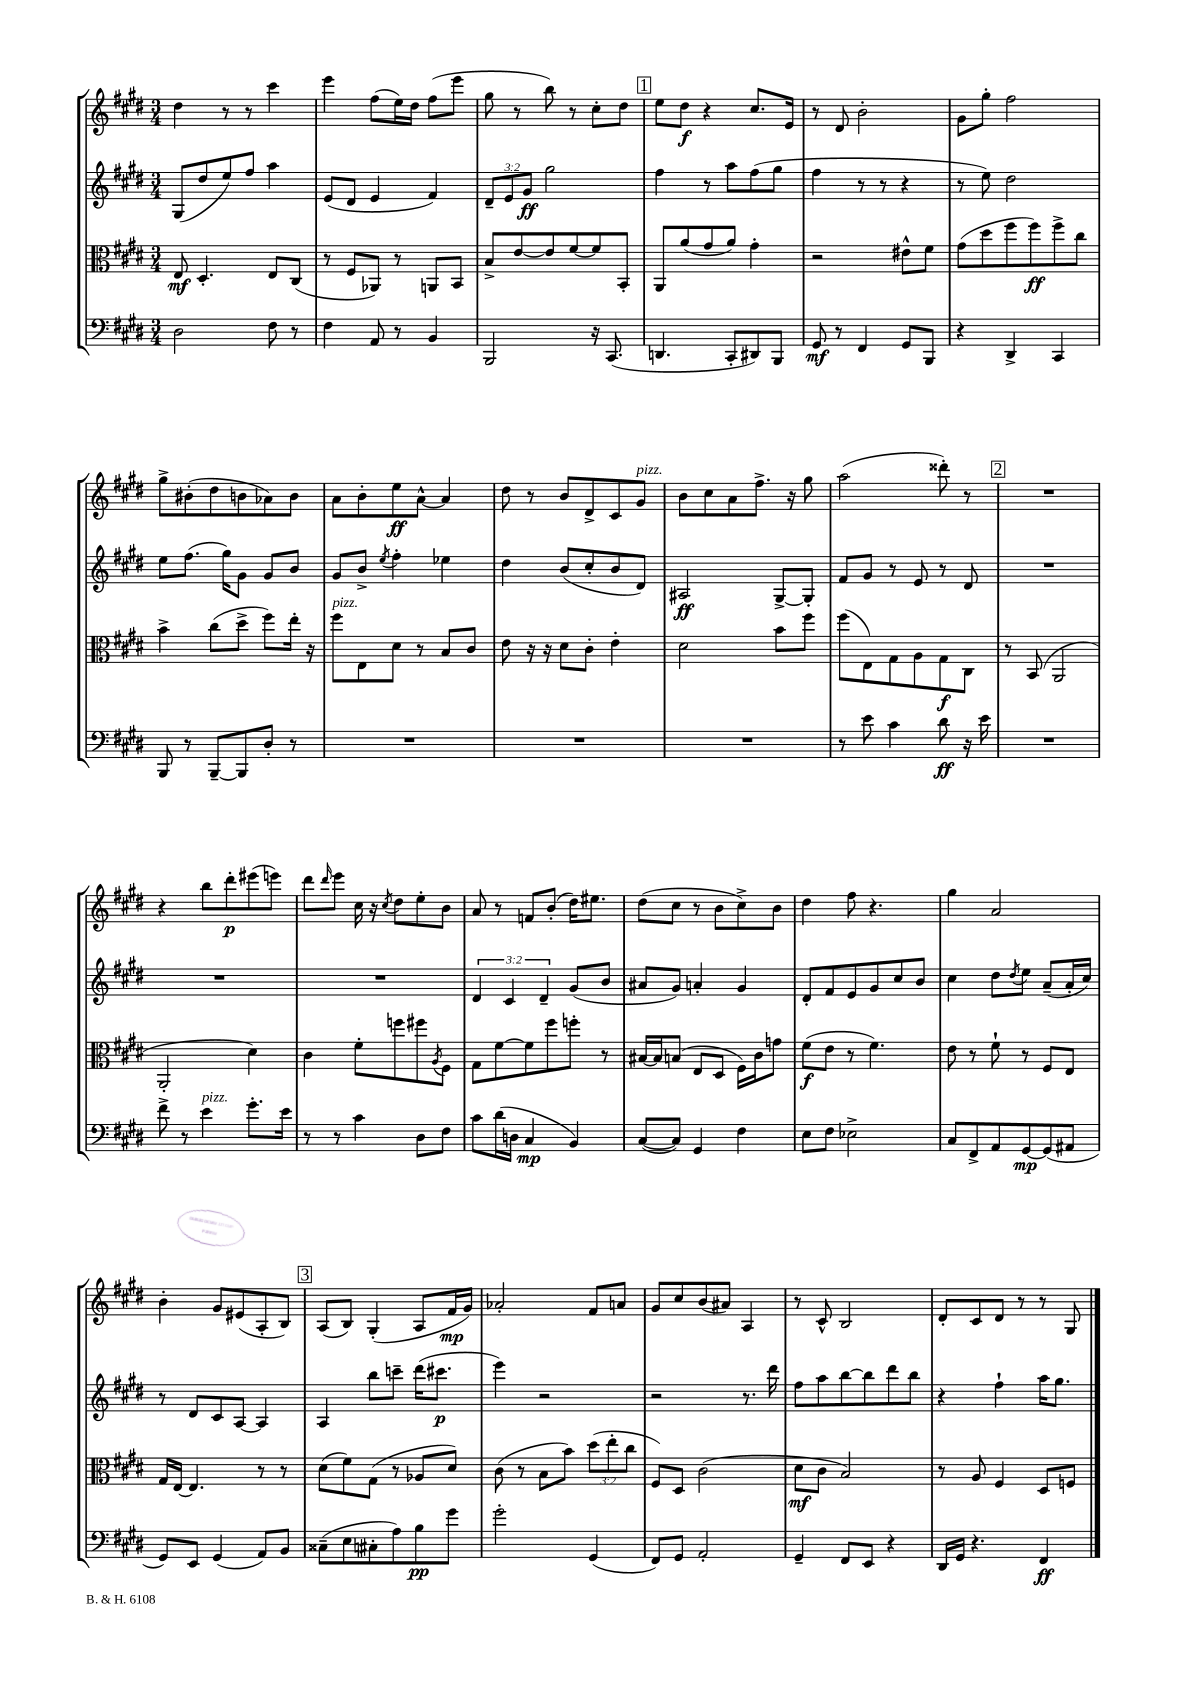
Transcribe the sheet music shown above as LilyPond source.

<<
\new StaffGroup <<
\new Staff = "s0" {
    \clef treble \key e \major \numericTimeSignature \time 3/4
    dis''4 r8 r8 cis'''4 |
    e'''4 fis''8( e''16) dis''16 fis''8( e'''8 |
    gis''8 r8 b''8) r8 cis''8-. dis''8 |
    \mark \markup { \box "1" } e''8 dis''8\f r4 cis''8. e'16 |
    r8 dis'8 b'2-. |
    gis'8 gis''8-. fis''2 |
    gis''8-> bis'8-.( dis''8 b'8 aes'8) b'8 |
    a'8 b'8-. e''8\ff a'8~-^ a'4 |
    dis''8 r8 b'8 dis'8-> cis'8 gis'8^\markup { \italic "pizz." } |
    b'8 cis''8 a'8 fis''8.-> r16 gis''8 |
    a''2( disis'''8-.) r8 |
    \mark \markup { \box "2" } R2. |
    r4 b''8 dis'''8-.\p eis'''8( e'''8) |
    dis'''8 \grace { dis'''16 } e'''8 cis''16 r16 \acciaccatura { cis''8 } dis''8 e''8-. b'8 |
    a'8 r8 f'8 b'8-.( dis''16) eis''8. |
    dis''8( cis''8 r8 b'8 cis''8->) b'8 |
    dis''4 fis''8 r4. |
    gis''4 a'2 |
    b'4-. gis'8 eis'8( a8-. b8) |
    \mark \markup { \box "3" } a8( b8) gis4-.( a8 fis'16\mp gis'16) |
    aes'2-. fis'8 a'8 |
    gis'8 cis''8 b'8( ais'8) a4 |
    r8 cis'8-^ b2 |
    dis'8-. cis'8 dis'8 r8 r8 gis8 \bar "|." |
}
\new Staff = "s1" {
    \clef treble \key e \major \numericTimeSignature \time 3/4 \override Staff.TupletNumber.text = #tuplet-number::calc-fraction-text
    gis8( dis''8 e''8) fis''8 a''4 |
    e'8( dis'8 e'4 fis'4) |
    \tuplet 3/2 { dis'8-- e'8 gis'8\ff } gis''2 |
    \mark \markup { \box "1" } fis''4 r8 a''8 fis''8( gis''8 |
    fis''4 r8 r8 r4 |
    r8 e''8) dis''2 |
    e''8 fis''8.( gis''16) gis'8 gis'8 b'8 |
    gis'8 b'8-> \acciaccatura { e''8 } fis''4-. ees''4 |
    dis''4 b'8( cis''8-. b'8 dis'8) |
    ais2\ff gis8~-> gis8-. |
    fis'8 gis'8 r8 e'8 r8 dis'8 |
    \mark \markup { \box "2" } R2. |
    R2. |
    R2. |
    \tuplet 3/2 { dis'4 cis'4 dis'4-- } gis'8( b'8 |
    ais'8 gis'8) a'4-. gis'4 |
    dis'8-. fis'8 e'8 gis'8 cis''8 b'8 |
    cis''4 dis''8 \acciaccatura { dis''8 } e''8 a'8--( a'16-. cis''16) |
    r8 dis'8 cis'8 a8~ a4 |
    \mark \markup { \box "3" } a4 b''8 c'''8-- dis'''16( cis'''8.\p |
    e'''4) r2 |
    r2 r8. dis'''16 |
    fis''8 a''8 b''8~ b''8 dis'''8 b''8 |
    r4 fis''4-! a''16 gis''8. \bar "|." |
}
\new Staff = "s2" {
    \clef alto \key e \major \numericTimeSignature \time 3/4 \override Staff.TupletNumber.text = #tuplet-number::calc-fraction-text
    e8\mf dis4.-. e8 cis8( |
    r8 fis8 aes,8) r8 a,8 b,8 |
    b8-> e'8~ e'8 fis'8~ fis'8 b,8-. |
    \mark \markup { \box "1" } a,8 a'8( gis'8 a'8) gis'4-. |
    r2 eis'8-^ fis'8 |
    gis'8( dis''8 fis''8 fis''8\ff) fis''8-> cis''8 |
    b'4-> cis''8( dis''8-> fis''8) e''16-. r16 |
    fis''8^\markup { \italic "pizz." } e8 dis'8 r8 b8 cis'8 |
    e'8 r16 r16 dis'8 cis'8-. e'4-. |
    dis'2 b'8 fis''8 |
    fis''8( e8) gis8 a8 gis8\f cis8 |
    \mark \markup { \box "2" } r8 b,8( a,2 |
    a,2-. dis'4) |
    cis'4 fis'8-. f''8 fis''8 \acciaccatura { a8 } fis8 |
    gis8 fis'8~ fis'8 fis''8 f''8-. r8 |
    bis16~ bis16 b8( e8 dis8 fis16) cis'16 g'8 |
    fis'8\f( e'8 r8 fis'4.) |
    e'8 r8 fis'8-! r8 fis8 e8 |
    gis16 e16~ e4. r8 r8 |
    \mark \markup { \box "3" } dis'8( fis'8) gis8( r8 aes8 dis'8) |
    cis'8( r8 b8 b'8) \tuplet 3/2 { dis''8( e''8-. cis''8 } |
    fis8) dis8 cis'2( |
    dis'8\mf cis'8 b2) |
    r8 a8 fis4 dis8 f8 \bar "|." |
}
\new Staff = "s3" {
    \clef bass \key e \major \numericTimeSignature \time 3/4
    dis2 fis8 r8 |
    fis4 a,8 r8 b,4 |
    b,,2 r16 cis,8.( |
    \mark \markup { \box "1" } d,4. cis,8-. dis,8) b,,8 |
    gis,8\mf r8 fis,4 gis,8 b,,8 |
    r4 dis,4-> cis,4 |
    b,,8 r8 b,,8~-- b,,8 dis8-. r8 |
    R2. |
    R2. |
    R2. |
    r8 e'8 cis'4 dis'8\ff r16 e'16 |
    \mark \markup { \box "2" } R2. |
    fis'8-> r8 e'4^\markup { \italic "pizz." } gis'8.-. e'16 |
    r8 r8 cis'4 dis8 fis8 |
    cis'8 dis'16( d16 cis4\mp b,4) |
    cis8~( cis8) gis,4 fis4 |
    e8 fis8 ees2-> |
    cis8 fis,8-> a,8 gis,8~\mp gis,8( ais,8 |
    gis,8) e,8 gis,4( a,8) b,8 |
    \mark \markup { \box "3" } cisis8--( e8 cis8-. a8) b8\pp gis'8 |
    gis'2-. gis,4( |
    fis,8) gis,8 a,2-. |
    gis,4-- fis,8 e,8 r4 |
    dis,16 gis,16 r4. fis,4\ff \bar "|." |
}
>>
>>
\layout { \context { \Score \remove "Bar_number_engraver" } }
